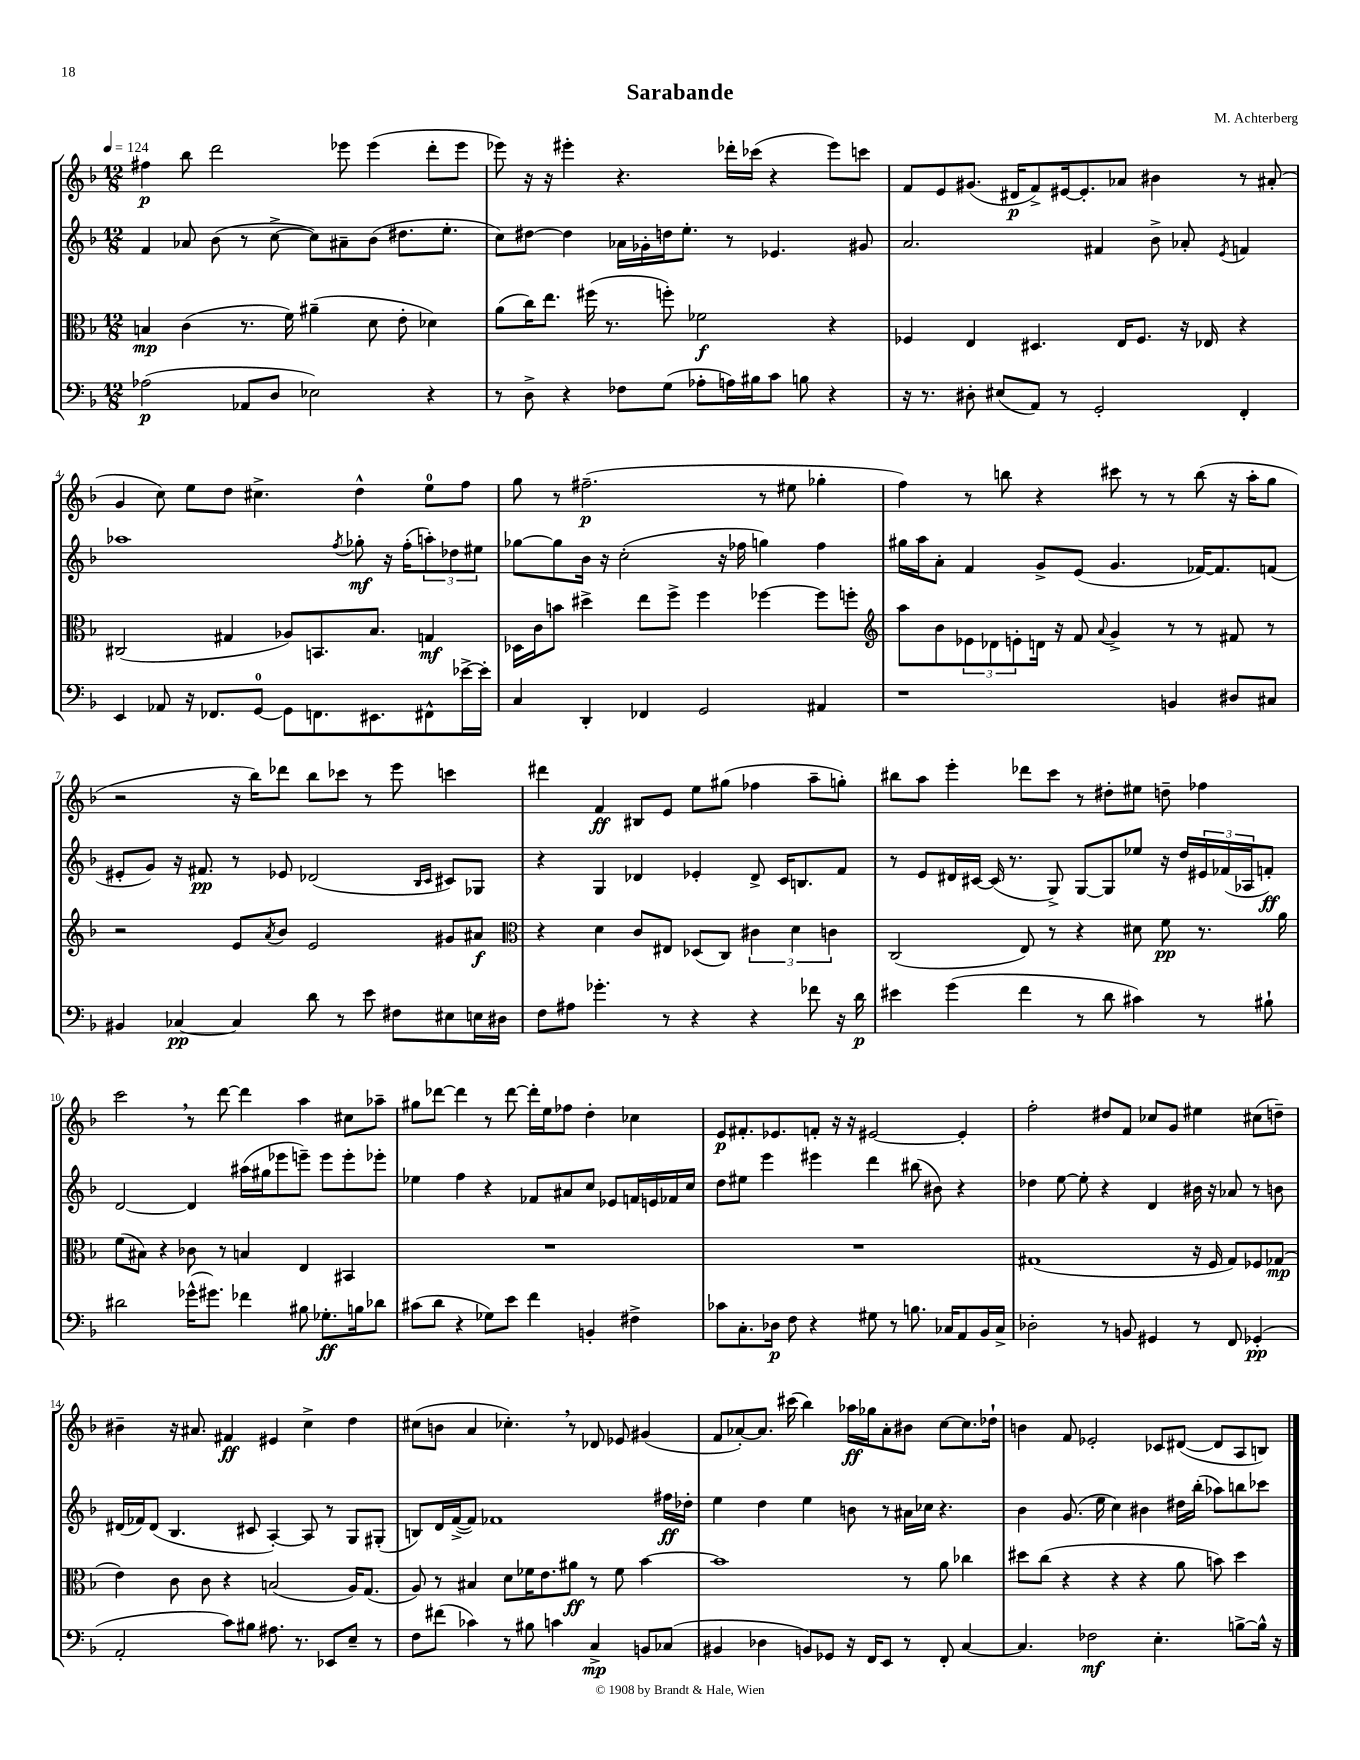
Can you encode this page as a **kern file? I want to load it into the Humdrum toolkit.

**kern	**kern	**kern	**kern
*staff4	*staff3	*staff2	*staff1
*clefF4	*clefC3	*clefG2	*clefG2
*k[b-]	*k[b-]	*k[b-]	*k[b-]
*M12/8	*M12/8	*M12/8	*M12/8
*MM124	*MM124	*MM124	*MM124
(2A-	4B	4f	4ff#
.	(4c	8a-	8bb-
.	.	(8b-	2ddd
8AA-	8.r	8r	.
8D	.	[8cc^	.
.	16f)	.	.
2E-)	(4a#~	8cc])	.
.	.	8a#~	8eee-
.	8d	(8b-	(4eee-
.	8e'	8.dd#	.
4r	4d-)	.	8ddd'
.	.	8.ee'	.
.	.	.	8eee-
=	=	=	=
8r	(8a	8cc)	8eee-)
8D^	16cc)	[8dd#	16r
.	8.ee	.	16r
4r	.	4dd#]	4eee#'
.	(16ff#	.	.
.	8.r	.	.
8F-	.	16a-	4.r
.	.	16g-'	.
(8G	8ff')	16dd	.
.	.	8.ee'	.
8A-'	2f-	.	.
16A)	.	8r	16ddd-'
16B#	.	.	(16ccc-
8c	.	4.e-	4r
8B	.	.	.
4r	4r	.	8eee#)
.	.	8g#	8ccc
=	=	=	=
16r	4F-	2.a	8f
8.r	.	.	.
.	.	.	8e
8D#'	4E	.	(8.g#
(8E#	.	.	.
.	.	.	16d#
8AA)	4.D#	.	8f^)
8r	.	.	[16e#
.	.	.	8.e#']
2GG'	.	4f#	.
.	16E	.	8a-
.	8.F-	.	.
.	.	8b-^	4b#
.	16r	8a-'	.
.	16E-	.	.
.	.	8qe	.
4FF'	4r	4f	8r
.	.	.	(8a#'
=	=	=	=
4EE	(2C#	1aa-	4g
8AA-	.	.	8cc)
16r	.	.	8ee
8.FF-	.	.	.
.	4G#	.	8dd
[8GG	.	.	4.cc#^
8GG]	8A-)	.	.
8.FF	8.BB	.	.
.	.	8qff	.
.	.	8gg-'	4dd^^
8.EE#	8.B-	.	.
.	.	16r	.
.	.	(16ff'	.
8FF#^^	4G	12aa')	8ee
.	.	12dd-	.
[16e-^	.	.	8ff
.	.	12ee#	.
16e-']	.	.	.
=	=	=	=
4C	16D-	[8gg-	8gg
.	16c	.	.
.	8b	8gg-]	8r
4DD'	4dd#^	16b-	(2.ff#~
.	.	16r	.
.	.	(2cc'	.
4FF-	8ee	.	.
.	8ff^	.	.
2GG	4ff	.	.
.	.	16r	.
.	.	16ff-	.
.	[4ff-	4gg)	8r
.	.	.	8ee#
4AA#	8ff-]	4ff-	4gg-'
.	8ff'	.	.
=	=	=	=
*	*clefG2	*	*
1r	8aa	16gg#	4ff)
.	.	16aa	.
.	8b-	8a'	.
.	12e-	4f	8r
.	12d-	.	.
.	.	.	8bb
.	12e'	.	.
.	16d	8g^	4r
.	16r	.	.
.	8f	(8e	.
.	8qqa	.	.
.	4g^	4.g	8ccc#
.	.	.	8r
4BB	8r	.	8r
.	8r	[16f-)	(8bb
.	.	8.f-]	.
8D#	8f#	.	16r
.	.	.	16aa'
8C#	8r	(8f	8gg
=	=	=	=
4BB#	2r	8e#'	2r
.	.	8g)	.
[4C-	.	16r	.
.	.	8.f#	.
4C-]	8e	8r	16r
.	.	.	16bb-)
.	8qa	.	.
.	8b-	8e-	8ddd-
8d	2e	(2d-	8bb-
8r	.	.	8ccc-
8e	.	.	8r
8F#	.	.	8eee
.	.	16qqB-	.
.	.	16qqc	.
8E#	8g#	8c#)	4ccc
16E	8a#	8G-	.
16D#	.	.	.
=	=	=	=
*	*clefC3	*	*
8F	4r	4r	4ddd#
8A#	.	.	.
4.g-'	4d	4G	4f
.	8c	4d-	8B#
8r	8E#	.	8e
4r	(8D-	4e-'	8ee
.	8C)	.	(8gg#
4r	6c#	8d-^	4ff-
.	.	16c	.
.	6d	.	.
.	.	8.B	.
8f-	.	.	8aa~
.	6c	.	.
16r	.	8f	8gg')
16d	.	.	.
=	=	=	=
4e#	(2C	8r	8bb#
.	.	8e	8aa
(4g	.	16d#	4eee'
.	.	[16c#	.
.	.	(16c#]	.
.	.	8.r	.
4f	8E)	.	8ddd-
.	8r	8G^)	8ccc
8r	4r	[8G	8r
8d	.	8G]	8dd#'
4c#)	8d#	8ee-	8ee#
.	8f	16r	8dd~
.	.	16dd	.
8r	8.r	24e#	4ff-
.	.	(24f-	.
.	.	24A-	.
8B#`	.	8f')	.
.	16a	.	.
=	=	=	=
2d#	(8f	[2d	2ccc
.	8B#)	.	.
.	4r	.	.
(16g-^^	8c-	4d]	8r
8.g#)	.	.	.
.	8r	.	[8ddd
4f-	4B	(16aa#	4ddd]
.	.	16gg#	.
.	.	8eee-	.
8B#	4E	8eee~)	4aa
8.G-'	.	8eee	.
.	4BB#	8eee'	8cc#
16B	.	.	.
8d-	.	8eee-'	8aa-~
=	=	=	=
(8c#	1.r	4ee-	8gg#
8d	.	.	[8ddd-
4r	.	4ff	4ddd-]
8G-)	.	4r	8r
8e	.	.	[8ddd-
4f	.	8f-	16ddd-']
.	.	.	16ee
.	.	8a#	8ff-
4BB'	.	8cc	4dd'
.	.	8e-	.
4F#^	.	16f	4cc-
.	.	16e	.
.	.	16f-	.
.	.	16cc	.
=	=	=	=
8c-	1.r	8dd	8e
8.C'	.	8ee#	8.f#'
.	.	4eee	.
16D-	.	.	8.e-
8F	.	.	.
4r	.	4eee#	8f'
.	.	.	16r
.	.	.	16r
8G#	.	4ddd	[2e#
8r	.	.	.
8.B	.	(8bb#	.
.	.	8b#)	.
16C-	.	.	.
8AA	.	4r	4e#']
16BB-	.	.	.
16C-^	.	.	.
=	=	=	=
2D-'	(1G#	4dd-	2ff'
.	.	[8ee	.
.	.	8ee']	.
8r	.	4r	8dd#
8BB	.	.	8f
4GG#	.	4d	8cc-
.	.	.	8g
8r	16r	16b#	4ee#
.	16F	16r	.
8FF	8G#)	8a-	.
(4GG-'	8F-	8r	(8cc#
.	(8G-	8b	8dd~)
=	=	=	=
2AA'	4e)	(16d#	4b#~
.	.	16f-)	.
.	.	(8d#	.
.	8c	4.B-	16r
.	.	.	8.a#
.	8c	.	.
8c)	4r	.	4f#
8B#	.	8c#	.
8.A#	(2B	[4A')	4e#
8.r	.	.	.
.	.	8A]	4cc^
8EE-	.	8r	.
8E~	16A)	8G	4dd
.	(8.G	.	.
8r	.	(8G#'	.
=	=	=	=
8F	8A)	8B)	(8cc#
(8f#	8r	16d	8b
.	.	([16f^	.
4c-)	4B#	8f])	4a
.	.	1f-	.
8r	8d	.	4.cc-')
8B#	16f-	.	.
.	8.e	.	.
4c	.	.	.
.	8a#	.	8r
4C^	8r	.	8d-
.	8f-	.	8e-
8BB	[4b-	.	(4g#
(8C-	.	16ff#	.
.	.	16dd-'	.
=	=	=	=
4BB#	1b-]	4ee	8f
.	.	.	[8a-')
4D-	.	4dd	8.a-]
.	.	.	(16ccc#
8BB)	.	4ee	4bb-)
8GG-	.	.	.
16r	.	8b	16aa-
16FF	.	.	16gg-
8EE	.	8r	8a-'
8r	8r	16a#	8b#
.	.	16cc-	.
8FF'	8a	4.r	[8cc
[4C	4cc-	.	8.cc]
.	.	.	16dd-`
=	=	=	=
4.C]	8dd#	4b-	4b
.	(8cc	.	.
.	4r	(8.g	8f
2F-	.	.	2e-'
.	.	16ee	.
.	4r	4cc)	.
.	4r	4b#	.
4.E'	.	.	8c-
.	8a	16dd#	([8d#
.	.	(16bb-'	.
.	8b)	8aa-)	8d#]
[8B^	4dd#	8bb	8A
16B^^]	.	8ccc-	8B)
16r	.	.	.
==	==	==	==
*-	*-	*-	*-
